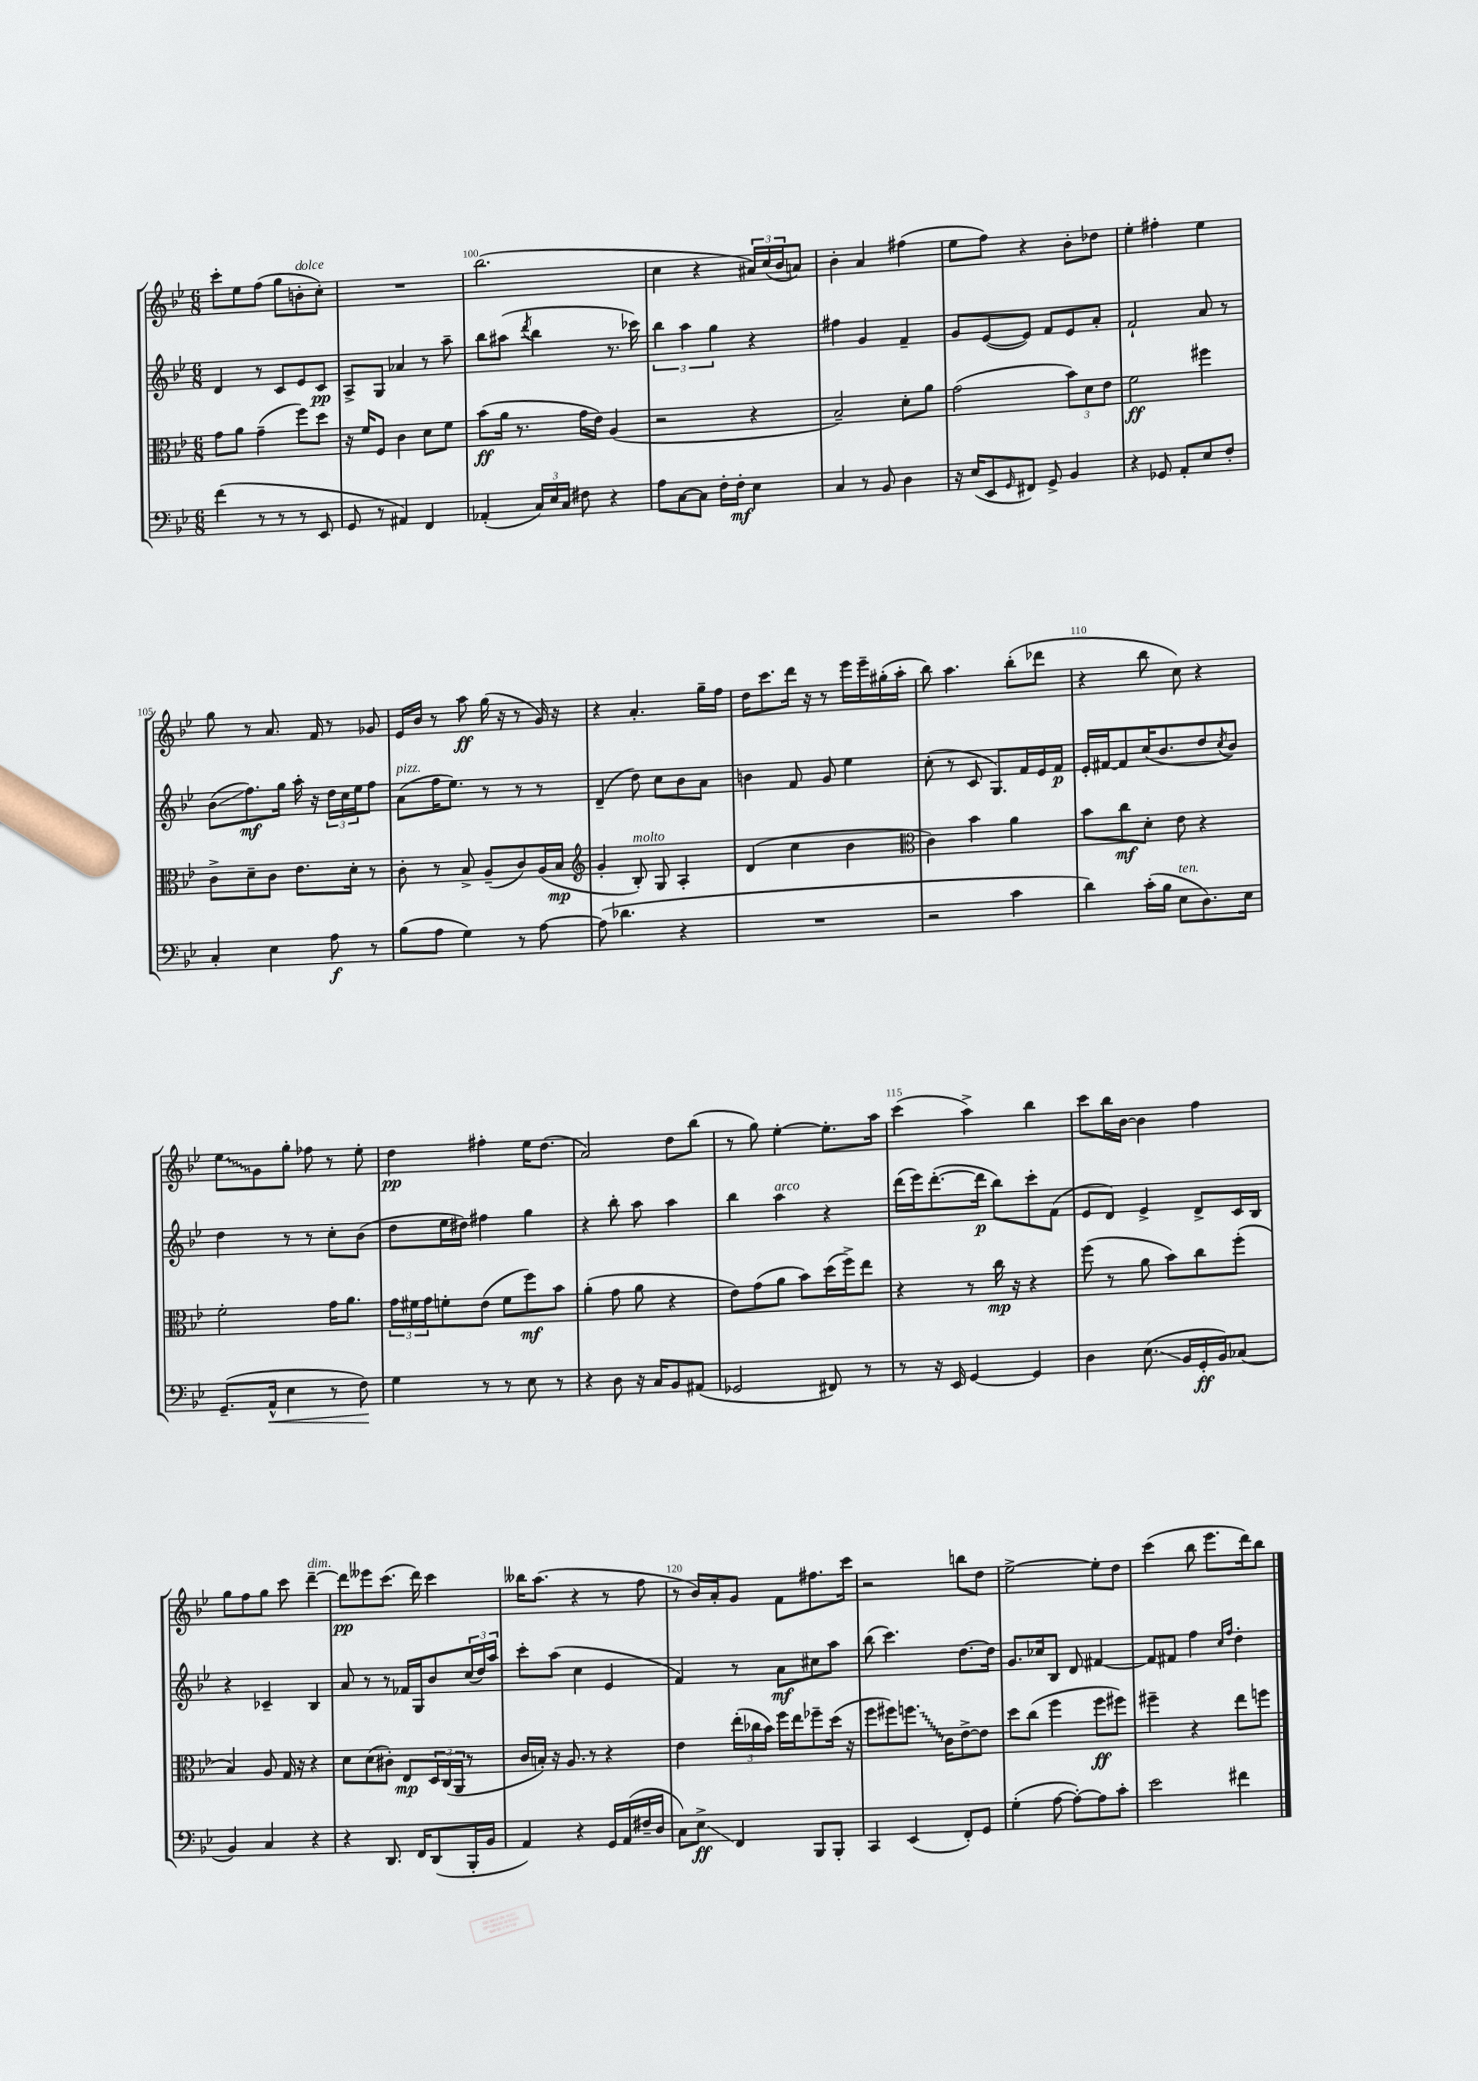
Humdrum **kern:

**kern	**kern	**kern	**kern
*staff4	*staff3	*staff2	*staff1
*clefF4	*clefC3	*clefG2	*clefG2
*k[b-e-]	*k[b-e-]	*k[b-e-]	*k[b-e-]
*M6/8	*M6/8	*M6/8	*M6/8
(4f	8g	4d	8ccc'
.	8a	.	8ee-
8r	(4g~	8r	(8ff
8r	.	8c	8gg
8r	8ff)	8e-	8b'
8EE-	8dd	8c	8cc')
=	=	=	=
8GG	16r	8A^	2.r
.	16f	.	.
8r	8F	8G	.
4AA#)	4c	4a-	.
4FF	8d	8r	.
.	8f	8aa~	.
=	=	=	=
(4AA-'	(8b-	8bb-	(2.bb-
.	16a	(8aa#	.
.	8.r	.	.
.	.	8qddd	.
24C)	.	4bb-	.
24E-	.	.	.
24C	.	.	.
8F#	16g	.	.
.	16e-)	.	.
4r	(4A	8.r	.
.	.	16ccc-)	.
=	=	=	=
8A	2r	6bb-	4cc
[8C	.	.	.
.	.	6aa	.
8C]	.	.	4r
.	.	6gg	.
16F'	.	.	.
16F'	.	.	.
4E-	4r	4r	24a#)
.	.	.	(24cc
.	.	.	24b-
.	.	.	8a)
=	=	=	=
4C	2B-~)	4ff#	4b-'
8r	.	4g	4a
8BB-	.	.	.
4D	8d'	4f~	(4ff#
.	8a	.	.
=	=	=	=
16r	(2g	8g	8ee-
(16E-	.	.	.
8EE-	.	([8e-	8ff)
16qqGG	.	.	.
8FF#)	.	8e-])	4r
8GG^	.	8f	.
4BB-	12b-)	8e-	8b-'
.	12d	.	.
.	.	8a'	8dd-
.	12e-	.	.
=	=	=	=
4r	2f	2f`	4ee-'
8GG-	.	.	4ff#'
8AA'	.	.	.
8E-	4ff#	8a	4ee-
8F'	.	8r	.
=	=	=	=
4C'	8c^	(8b-	8gg
.	8d~	8.ff)	8r
4E-	8c	.	8.a
.	.	16gg	.
.	8.e-	16aa'	.
.	.	16r	16f
8A	.	24dd	8r
.	.	24cc	.
.	16d'	.	.
.	.	24ee-	.
8r	8r	8ff	8g-
=	=	=	=
(8B-	8c'	(8a	16e-
.	.	.	16b-
8A	8r	16ff	8r
.	.	8.ee-)	.
4G)	8B-^	.	8aa
.	(8A~	8r	(16gg
.	.	.	16r
8r	8c)	8r	8r
[8A	(16A	8r	16g)
.	16B-	.	16r
=	=	=	=
*	*clefG2	*	*
(8A]	4g'	(4d~	4r
4.d-	.	.	.
.	8B-')	8dd)	4.a'
.	8G	8cc	.
4r	4A'	8b-	.
.	.	8a	16gg~
.	.	.	16ff
=	=	=	=
2.r	(4d	4b	16dd
.	.	.	8.ccc
.	4cc	8f	16ddd
.	.	.	16r
.	.	8g	8r
.	4b-	4ee-	16eee-
.	.	.	16eee-~
.	.	.	(16gg#'
.	.	.	16aa'
=	=	=	=
*	*clefC3	*	*
2r	4c)	(8cc'	8bb-)
.	.	8r	4.aa
.	4b-	8c	.
.	.	8.G)	.
4c	4a	.	(8bb-'
.	.	16f	.
.	.	16e-	8ddd-
.	.	16f	.
=	=	=	=
4d)	8b-	16e-'	4r
.	.	[16f#	.
.	8cc	8f#]	.
(16c'	8d'	(16cc	8bb-
16B-	.	8.b-	.
8E-	8e-	.	8cc)
8.D)	4r	8dd	4r
.	.	8qcc	.
.	.	8b-)	.
16E-	.	.	.
=	=	=	=
(8.GG~	2f'	4dd	8ee-
.	.	.	8g
16AA^^	.	.	.
4E-	.	8r	8gg'
.	.	8r	8ff-
8r	16g	8cc'	8r
.	8.a	.	.
8F)	.	(8b-	8ee-'
=	=	=	=
4G	24g	8dd	4dd
.	24f#	.	.
.	24g	.	.
.	8f'	16ee-	.
.	.	16dd#)	.
8r	(8e-	4ff#	4ff#'
8r	8f	.	.
8E-	8ff)	4gg	16ee-
.	.	.	(8.dd
8r	8b-	.	.
=	=	=	=
4r	(4a'	4r	2a)
8D	8g	8bb-'	.
16r	8a	8aa	.
16C	.	.	.
8BB-	4r	4aa	8dd
(8AA#	.	.	(8bb-
=	=	=	=
2GG-	8e-)	4bb-	8r
.	(8g	.	8gg)
.	8a	4aa	[4ee-'
.	8b-)	.	.
8FF#)	(16dd	4r	8.ee-']
.	16ff^)	.	.
8r	8ee-	.	.
.	.	.	16aa
=	=	=	=
8r	4r	(16ddd	(4ccc
.	.	16eee-)	.
16r	.	([8.ddd'	.
16EE-	.	.	.
[4GG	8r	.	4aa^)
.	.	16ddd]	.
.	16cc	8bb-)	.
.	16r	.	.
4GG]	4r	8ccc'	4bb-
.	.	(8f	.
=	=	=	=
4D	(8ff	8e-	8ccc
.	8r	8d)	16bb-
.	.	.	[16b-
(8.E-	8a	4e-^	4b-]
.	8b-)	.	.
16BB-	.	.	.
16GG'	8cc	8d^	4ff
16BB-)	.	.	.
(8C-	(8ff'	16c	.
.	.	16B-	.
=	=	=	=
4BB-)	4B-)	4r	8gg
.	.	.	8ff
4C	8A	4c-~	8gg
.	16G	.	8ccc
.	16r	.	.
4r	4r	4B-	[4ddd~
=	=	=	=
4r	8d	8a	8ddd]
.	(8d	8r	8eee--
8.DD	8c#')	8r	(8.ccc
.	8E-	16f-	.
16FF	.	16G	16ddd)
(8DD	24D	8b-	4ccc
.	(24C	.	.
.	24AA	.	.
16BBB-'	8r	(24cc	.
.	.	24dd)	.
16BB-	.	.	.
.	.	24aa	.
=	=	=	=
4AA)	16c	8ccc'	16bb--
.	16B')	.	(8.aa
.	16r	(8aa	.
.	8.A	.	.
4r	.	4cc	4r
.	8r	.	.
16GG	4r	4e-	8r
(16AA	.	.	.
16F#~	.	.	8ff
16D	.	.	.
=	=	=	=
8C)	4e-	4f)	8r
8E-^	.	.	16b-)
.	.	.	16a'
4FF	(24ee-'	8r	8g
.	24cc-	.	.
.	24b-)	.	.
.	16ff	8a	8f
.	16ee-	.	.
8BBB-	8ff-~	8cc#	8.ff#
8BBB-'	(16dd	8aa	.
.	16r	.	16ccc
=	=	=	=
4CC	8ff	(8bb-	2r
.	8ff#)	4.ccc)	.
(4EE-	8.ff	.	.
.	16c	.	.
8FF')	[8e-^	[8.dd	8bb
8GG	8e-]	.	8dd
.	.	16dd]	.
=	=	=	=
(4G'	8dd	8.g	[2ee-^
.	(8cc	.	.
.	.	16cc-	.
[8A	4ff	8B-	.
8A'_)	.	8d	.
8A]	8ff	[4f#	8ee-']
8c'	8ff#)	.	8dd
=	=	=	=
2e-	4ff#~	8f#]	(4ccc
.	.	8f#	.
.	4r	4ff	8bb-
.	.	.	8.eee-
.	.	16qqcc	.
.	.	16qqff	.
4f#	8ee-	4dd'	.
.	.	.	16ddd)
.	8ff	.	8bb-
==	==	==	==
*-	*-	*-	*-
